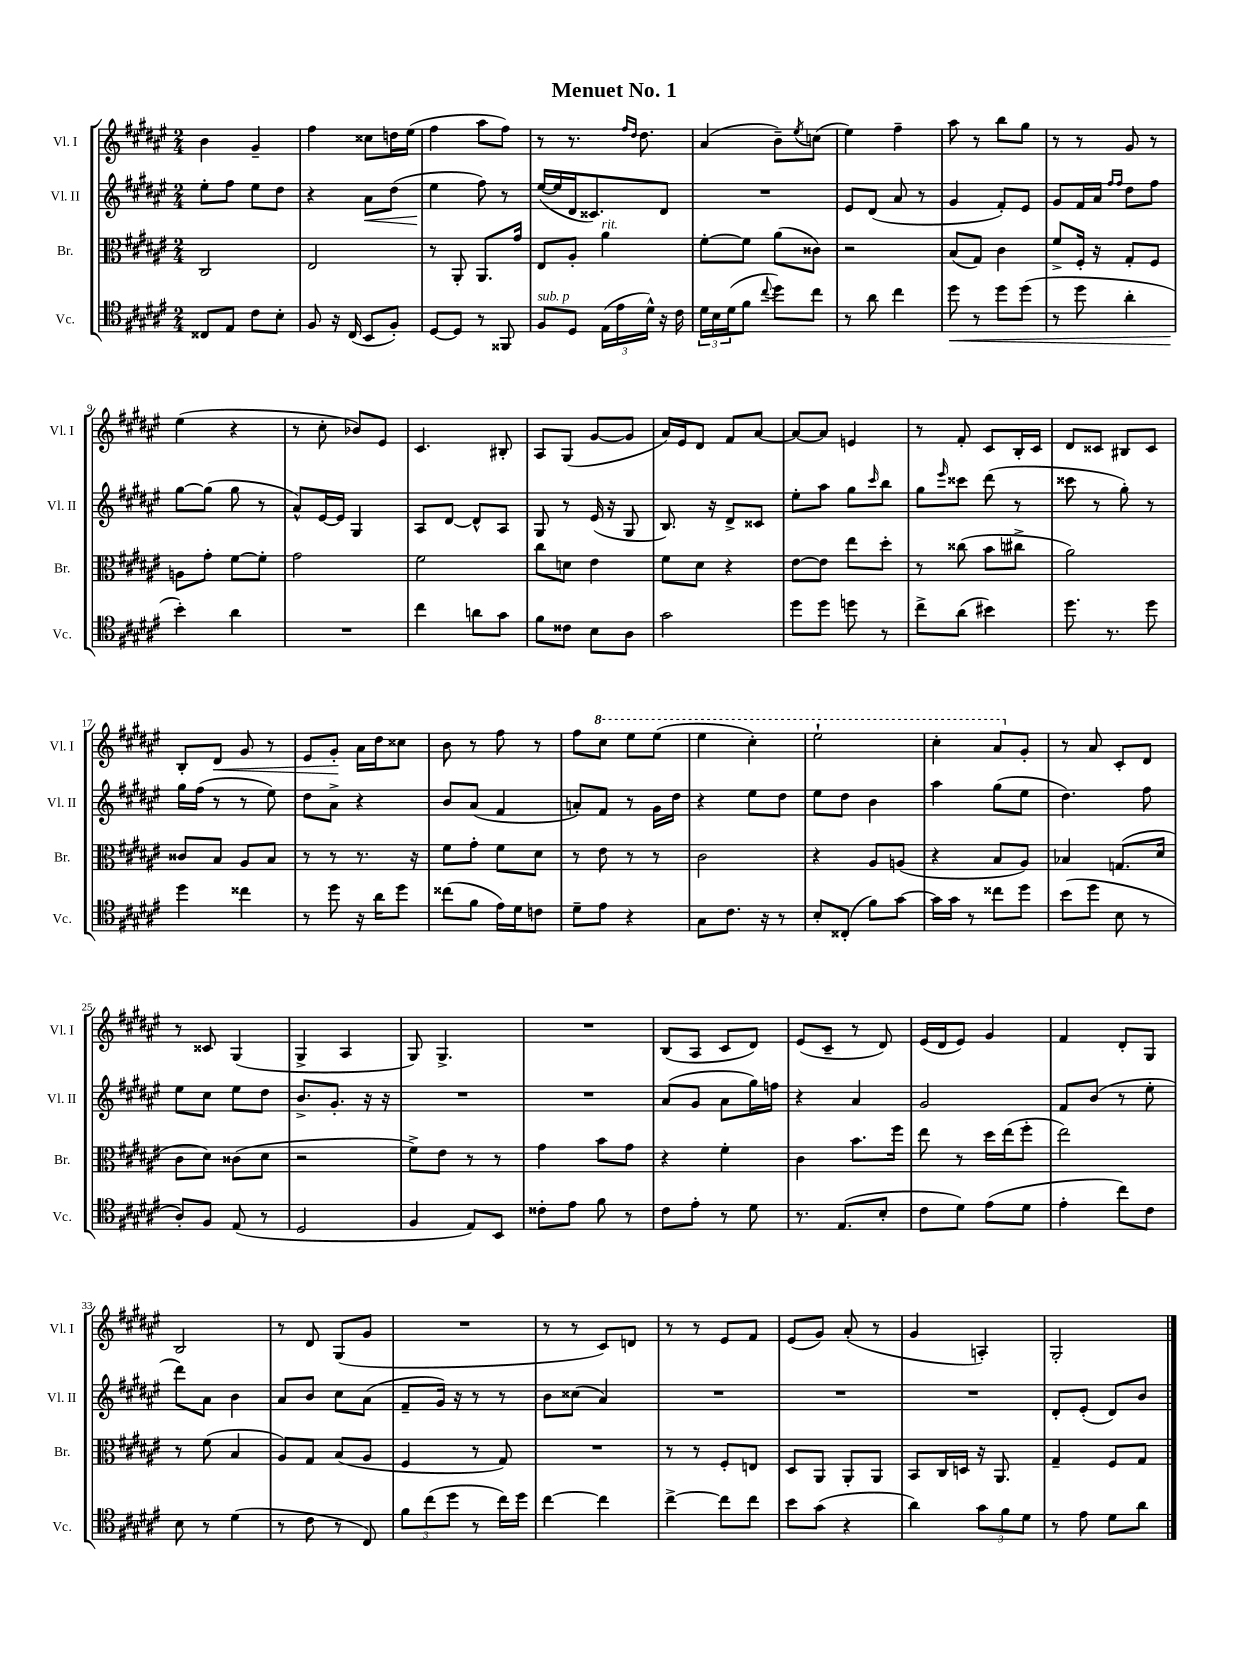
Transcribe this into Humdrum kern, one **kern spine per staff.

**kern	**kern	**kern	**kern
*staff4	*staff3	*staff2	*staff1
*clefC4	*clefC3	*clefG2	*clefG2
*k[f#c#g#d#a#e#]	*k[f#c#g#d#a#e#]	*k[f#c#g#d#a#e#]	*k[f#c#g#d#a#e#]
*M2/4	*M2/4	*M2/4	*M2/4
8C##/L	2C#/	8ee#'\L	4b\
8E#/J	.	8ff#\J	.
8c#\L	.	8ee#\L	4g#~/
8B'\J	.	8dd#\J	.
=	=	=	=
8F#/	2E#/	4r	4ff#\
16r	.	.	.
(16C#/	.	.	.
8BB/L	.	8a#\L	8cc##\L
8F#'/J)	.	(8dd#\J	16dd\L
.	.	.	(16ee#\JJ
=	=	=	=
[8D#/L	8r	4ee#\	4ff#\
8D#/]J	8AA#'/	.	.
8r	8.AA#/L	8ff#\)	8aa#\L
8FF##/	.	8r	8ff#\J)
.	16g#/Jk	.	.
=	=	=	=
8F#/L	8E#/L	([16ee#/LL	8r
.	.	16ee#/]	.
8D#/J	8A#'/J	16d#/J	8.r
.	.	8.c##/)	.
(24E#\LL	4a#\	.	.
24e#\	.	.	.
.	.	.	16qqff#/LL
.	.	.	16qqdd#/JJ
.	.	.	8.dd#\
24d#^^\JJ)	.	.	.
16r	.	8d#/J	.
16c#\	.	.	.
=	=	=	=
24d#\LL	[8f#'\L	2r	(4a#/
24B\	.	.	.
(24d#\J	.	.	.
8f#\J	8f#\]J	.	.
8qqcc#/	.	.	.
8dd#\L)	(8a#\L	.	8b~\L)
.	.	.	8qee#/
8cc#\J	8c##\J)	.	(8cc\J
=	=	=	=
8r	2r	8e#/L	4ee#\)
8a#\	.	(8d#/J	.
4cc#\	.	8a#/	4ff#~\
.	.	8r	.
=	=	=	=
8dd#\	(8B/L	4g#/	8aa#\
8r	8G#/J)	.	8r
8dd#\L	4c#\	8f#'/L)	8bb\L
(8dd#\J	.	8e#/J	8gg#\J
=	=	=	=
8r	8f#^/L	8g#/L	8r
8dd#\	16F#'/Jk	16f#/L	8r
.	16r	16a#/JJ	.
.	.	16qqff#/LL	.
.	.	16qqff#/JJ	.
4a#'\	8G#'/L	8dd#\L	8g#/
.	8F#/J	8ff#\J	8r
=	=	=	=
4b'\)	8A\L	[8gg#\L	(4ee#\
.	8g#'\J	(8gg#\]J	.
4a#\	[8f#\L	8gg#\	4r
.	8f#'\]J	8r	.
=	=	=	=
2r	2g#\	8a#^^/L)	8r
.	.	[16e#/L	8cc#'\
.	.	16e#/]JJ	.
.	.	4G#/	8b-/L)
.	.	.	8e#/J
=	=	=	=
4cc#\	2f#\	8A#/L	4.c#/
.	.	[8d#/J	.
8a\L	.	8d#^^/]L	.
8g#\J	.	8A#/J	8B#'/
=	=	=	=
8f#\L	8cc#\L	8G#/	8A#/L
8c##\J	8d\J	8r	(8G#/J
8B\L	4e#\	(16e#/	[8g#/L
.	.	16r	.
8A#\J	.	8G#/	8g#/]J
=	=	=	=
2g#\	8f#\L	8.B/)	16a#/LL)
.	.	.	16e#/J
.	8d#\J	.	8d#/J
.	.	16r	.
.	4r	8d#^/L	8f#/L
.	.	8c##/J	[8a#/J
=	=	=	=
8dd#\L	[8e#\L	8ee#'\L	8a#/_L
8dd#\J	8e#\]J	8aa#\J	8a#/]J
8dd\	8ee#\L	8gg#\L	4e/
.	.	16qqccc#/	.
8r	8dd#'\J	8bb\J	.
=	=	=	=
8cc#^\L	8r	8gg#\L	8r
.	.	16qqeee#/	.
(8a#\J	(8cc##\	8ccc##\J	8f#'/
4b#\)	8b\L	(8ddd#\	8c#/L
.	8cc#^\J	8r	16B'/L
.	.	.	16c#/JJ
=	=	=	=
8.dd#\	2a#\)	8ccc##\	8d#/L
.	.	8r	8c##/J
8.r	.	.	.
.	.	8gg#'\)	8B#/L
8dd#\	.	8r	8c##/J
=	=	=	=
4dd#\	8c##/L	16gg#\LL	8B'/L
.	.	(16ff#\JJ	.
.	8B/J	8r	8d#/J
4cc##\	8A#/L	8r	8g#/
.	8B/J	8ee#\)	8r
=	=	=	=
8r	8r	8dd#\L	8e#/L
8dd#\	8r	8a#^\J	8g#'/J
16r	8.r	4r	16a#\LL
16a#\LK	.	.	16dd#\J
8dd#\J	.	.	8cc##\J
.	16r	.	.
=	=	=	=
(8cc##\L	8f#\L	8b/L	8b\
8f#\J	8g#'\J	(8a#/J	8r
16e#\LL)	8f#\L	4f#/	8ff#\
16d#\J	.	.	.
8c\J	8d#\J	.	8r
=	=	=	=
8d#~\L	8r	8a'/L)	8ff#\L
8e#\J	8e#\	8f#/J	8ccc#\J
4r	8r	8r	8eee#\L
.	8r	16g#\LL	(8eee#\J
.	.	16dd#\JJ	.
=	=	=	=
8G#\L	2c#\	4r	4eee#\
8.c#\J	.	.	.
.	.	8ee#\L	4ccc#'\)
16r	.	.	.
8r	.	8dd#\J	.
=	=	=	=
8B'/L	4r	8ee#\L	2eee#`\
(8C##'/J	.	8dd#\J	.
8f#\L)	8A#/L	4b\	.
[8g#\J	(8A/J	.	.
=	=	=	=
16g#\]LL	4r	4aa#\	4ccc#'\
16g#\JJ	.	.	.
8r	.	.	.
8cc##\L	8B/L	(8gg#\L	8aa#/L
8dd#\J	8A#/J)	8ee#\J	8g#'/J
=	=	=	=
(8b\L	4B-/	4.dd#\)	8r
8dd#\J	.	.	8a#/
8B\	(8.G/L	.	8c#'/L
8r	.	8ff#\	8d#/J
.	16d#/Jk	.	.
=	=	=	=
8A#'/L)	8c#\L	8ee#\L	8r
8F#/J	8d#\J)	8cc#\J	8c##/
(8E#/	(8c##\L	8ee#\L	(4G#/
8r	8d#\J	8dd#\J	.
=	=	=	=
2D#/	2r	8.b^/L	4G#^/
.	.	8.g#'/J	.
.	.	.	4A#/
.	.	16r	.
.	.	16r	.
=	=	=	=
4F#/	8f#^\L)	2r	8G#/)
.	8e#\J	.	4.G#^/
8E#/L)	8r	.	.
8BB/J	8r	.	.
=	=	=	=
8c##'\L	4g#\	2r	2r
8e#\J	.	.	.
8f#\	8b\L	.	.
8r	8g#\J	.	.
=	=	=	=
8c#\L	4r	(8a#/L	(8B/L
8e#'\J	.	8g#/J	8A#/J
8r	4f#'\	8a#\L	8c#/L
8d#\	.	16gg#\L)	8d#/J)
.	.	16ff\JJ	.
=	=	=	=
8.r	4c#\	4r	(8e#/L
.	.	.	8c#~/J
(8.E#/L	.	.	.
.	8.b\L	4a#/	8r
8B'/J	.	.	8d#/)
.	16ff#\Jk	.	.
=	=	=	=
8c#\L	8ee#\	2g#/	(16e#/LL
.	.	.	16d#/J
8d#\J)	8r	.	8e#/J)
(8e#\L	16dd#\LL	.	4g#/
.	(16ee#\J	.	.
8d#\J	8ff#'\J	.	.
=	=	=	=
4e#'\	2ee#\)	8f#/L	4f#/
.	.	(8b/J	.
8cc#\L)	.	8r	8d#'/L
8c#\J	.	8ee#'\	8G#/J
=	=	=	=
8B\	8r	8ddd#\L)	2B/
8r	(8f#\	8a#\J	.
(4d#\	4B/	4b\	.
=	=	=	=
8r	8A#/L)	8a#/L	8r
8c#\	8G#/J	8b/J	8d#/
8r	(8B/L	8cc#\L	(8G#/L
8C#/)	8A#/J	(8a#\J	8g#/J
=	=	=	=
12f#\L	4F#/	8f#~/L	2r
(12cc#\	.	.	.
.	.	16g#/Jk)	.
12dd#\J	.	.	.
.	.	16r	.
8r	8r	8r	.
16cc#\LL)	8G#/)	8r	.
16dd#\JJ	.	.	.
=	=	=	=
[4cc#\	2r	8b\L	8r
.	.	(8cc##\J	8r
4cc#\]	.	4a#/)	8c#/L)
.	.	.	8d/J
=	=	=	=
[4cc#^\	8r	2r	8r
.	8r	.	8r
8cc#\]L	8F#'/L	.	8e#/L
8cc#\J	8E/J	.	8f#/J
=	=	=	=
8b\L	8D#/L	2r	(8e#/L
(8g#\J	8AA#/J	.	8g#/J)
4r	8AA#'/L	.	(8a#'/
.	8AA#/J	.	8r
=	=	=	=
4a#\)	8BB/L	2r	4g#/
.	16C#/L	.	.
.	16D/JJ	.	.
12g#\L	16r	.	4A'/)
.	8.AA#/	.	.
12f#\	.	.	.
12d#\J	.	.	.
=	=	=	=
8r	4G#~/	8d#'/L	2G#'/
8e#\	.	(8e#'/J	.
8d#\L	8F#/L	8d#/L)	.
8a#\J	8G#/J	8b/J	.
==	==	==	==
*-	*-	*-	*-
